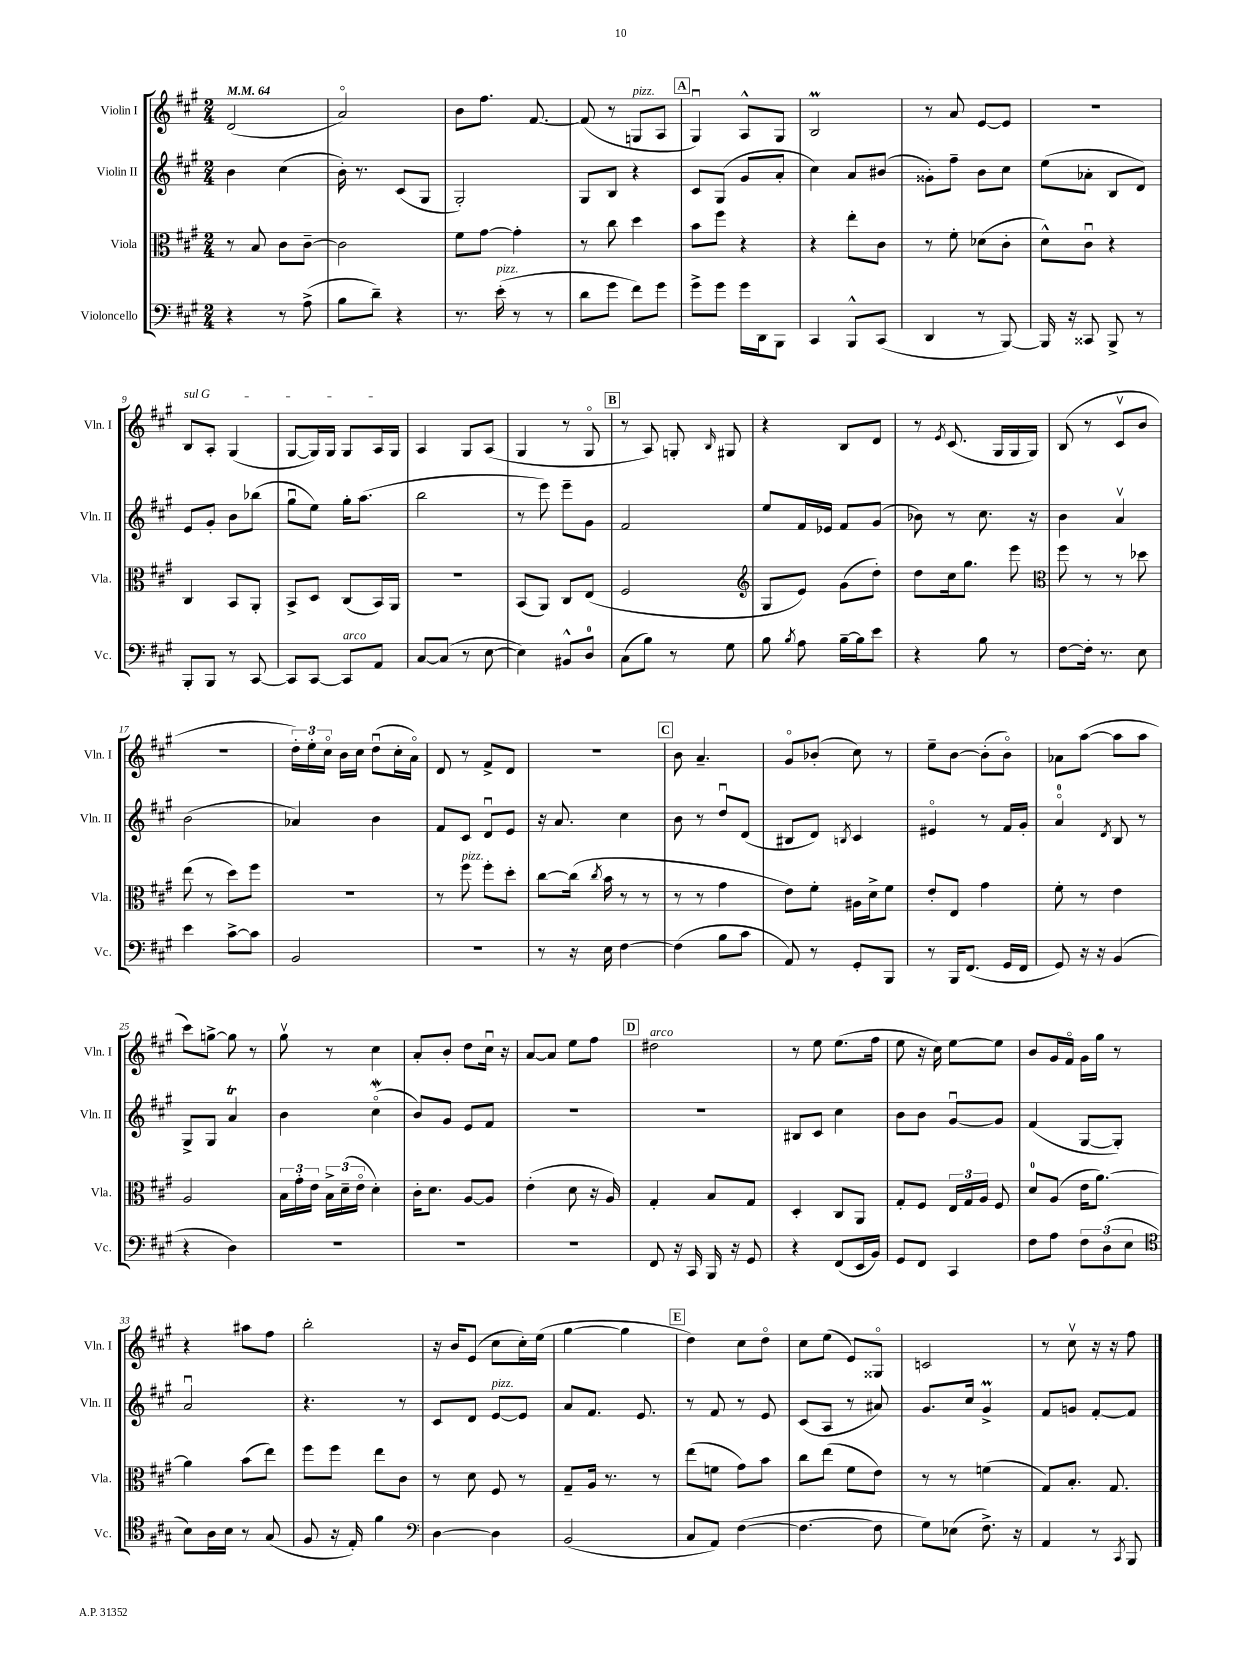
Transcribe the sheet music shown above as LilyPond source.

<<
\new StaffGroup <<
\new Staff = "s0" \with { instrumentName = "Violin I" shortInstrumentName = "Vln. I" } {
    \clef treble \key a \major \numericTimeSignature \time 2/4 \tempo 4 = 64
    \autoBeamOff d'2( |
    a'2\flageolet) |
    b'8[ fis''8.] fis'8.~ |
    fis'8( r8 g8[^\markup { \italic "pizz." } a8] |
    \mark \markup { \box "A" } gis4\downbow) a8[-^ gis8] |
    b2\prall |
    r8 a'8 e'8[~ e'8] |
    R2 |
    \once \override TextSpanner.bound-details.left.text = \markup { \italic "sul G" } b8[\startTextSpan a8]-. gis4( |
    gis8[~ gis16) gis16] gis8[ a16 gis16]\stopTextSpan |
    a4 gis8[ a8]( |
    gis4 r8 gis8\flageolet |
    \mark \markup { \box "B" } r8 a8) g8-. \grace { b16 } gis8 |
    r4 b8[ d'8] |
    r8 \acciaccatura { e'8 } cis'8.( gis16[ gis16 gis16]) |
    b8( r8 cis'8[\upbow b'8] |
    r2 |
    \tuplet 3/2 { d''16[-.) e''16-. cis''16]\flageolet } b'16[ cis''16] d''8[\downbow( cis''16-. a'16]\flageolet) |
    d'8 r8 fis'8[-> d'8] |
    r2 |
    \mark \markup { \box "C" } b'8 a'4.-- |
    gis'8[\flageolet bes'8]-.( cis''8) r8 |
    e''8[-- b'8]~ b'8[-.( b'8]\flageolet) |
    aes'8[ a''8]~( a''8[ a''8] |
    cis'''8[) g''8]~-> g''8 r8 |
    gis''8\upbow r8 cis''4 |
    a'8[-. b'8]-. d''8[ cis''16]\downbow r16 |
    a'8[~ a'8] e''8[ fis''8] |
    \mark \markup { \box "D" } dis''2^\markup { \italic "arco" } |
    r8 e''8 e''8.[( fis''16] |
    e''8 r16 cis''16) e''8[~ e''8] |
    b'8[ gis'16 fis'16]\flageolet gis'16[ gis''16] r8 |
    r4 ais''8[ fis''8] |
    b''2-. |
    r16 b'16[ e'8]( cis''8[ cis''16-.) e''16]( |
    gis''4~ gis''4 |
    \mark \markup { \box "E" } d''4) cis''8[ d''8]\flageolet |
    cis''8[ e''8]( e'8[) gisis8]\flageolet |
    c'2 |
    r8 cis''8\upbow r16 r16 fis''8 \bar "|." |
}
\new Staff = "s1" \with { instrumentName = "Violin II" shortInstrumentName = "Vln. II" } {
    \clef treble \key a \major \numericTimeSignature \time 2/4
    \autoBeamOff b'4 cis''4( |
    b'16-.) r8. cis'8[( gis8] |
    gis2-.) |
    gis8[ b8] r4 |
    \mark \markup { \box "A" } cis'8[ gis8]( gis'8[ a'8]-. |
    cis''4) a'8[ bis'8]( |
    gisis'8[-.) fis''8]-- b'8[ cis''8] |
    e''8[( aes'8]-. b8[ d'8]) |
    e'8[ gis'8]-. b'8[ bes''8]( |
    gis''8[\downbow e''8]) gis''16[-. a''8.]( |
    b''2 |
    r8 e'''8) e'''8[-- gis'8] |
    \mark \markup { \box "B" } fis'2 |
    e''8[ fis'16 ees'16] fis'8[ gis'8]( |
    bes'8) r8 cis''8. r16 |
    b'4 a'4\upbow |
    b'2( |
    aes'4) b'4 |
    fis'8[ cis'8] d'8[\downbow e'8] |
    r16 a'8. cis''4 |
    \mark \markup { \box "C" } b'8 r8 d''8[\downbow d'8]( |
    bis8[ d'8]) \acciaccatura { b8 } cis'4 |
    eis'4\flageolet r8 fis'16[ gis'16]-. |
    a'4-0\flageolet \acciaccatura { d'8 } b8 r8 |
    gis8[-> gis8] a'4\trill |
    b'4 cis''4\flageolet\mordent( |
    b'8[) gis'8] e'8[ fis'8] |
    R2 |
    \mark \markup { \box "D" } R2 |
    bis8[ cis'8] cis''4 |
    b'8[ b'8] gis'8[~\downbow gis'8] |
    fis'4( gis8[~ gis8]-.) |
    a'2\downbow |
    r4. r8 |
    cis'8[ d'8] e'8[~^\markup { \italic "pizz." } e'8] |
    a'8[ fis'8.] e'8. |
    \mark \markup { \box "E" } r8 fis'8 r8 e'8 |
    cis'8[( a8] r8 ais'8) |
    gis'8.[ cis''16] gis'4->\prall |
    fis'8[ g'8] fis'8[~-. fis'8] \bar "|." |
}
\new Staff = "s2" \with { instrumentName = "Viola" shortInstrumentName = "Vla." } {
    \clef alto \key a \major \numericTimeSignature \time 2/4
    \autoBeamOff r8 b8 cis'8[ cis'8]~-- |
    cis'2 |
    fis'8[ gis'8]~ gis'4-. |
    r8 cis''8 d''4 |
    \mark \markup { \box "A" } b'8[ fis''8] r4 |
    r4 e''8[-. cis'8] |
    r8 fis'8-. des'8[( cis'8]-. |
    d'8[-^) cis'8]\downbow r4 |
    cis4 b,8[ a,8]-. |
    b,8[-> d8] cis8[( b,16) a,16] |
    R2 |
    b,8[( a,8]) cis8[ e8]( |
    \mark \markup { \box "B" } fis2 |
    \clef treble gis8[ e'8]) gis'8[( d''8]-.) |
    d''8[ cis''16 gis''8.] e'''8 |
    \clef alto fis''8 r8 r8 des''8 |
    e''8( r8 d''8[) fis''8] |
    R2 |
    r8 fis''8^\markup { \italic "pizz." } fis''8[-. d''8]-. |
    cis''8[~ cis''16]( \acciaccatura { cis''8 } b'16 r8 r8 |
    \mark \markup { \box "C" } r8 r8 gis'4 |
    e'8[) fis'8]-. ais16[ d'16-> fis'8] |
    e'8[-. e8] gis'4 |
    fis'8-. r8 e'4 |
    a2 |
    \tuplet 3/2 { b16[ gis'16-. e'16] } \tuplet 3/2 { b16[-> d'16--( e'16]\flageolet } d'4-.) |
    cis'16[-. d'8.] a8[~ a8] |
    e'4-.( d'8 r16 a16) |
    \mark \markup { \box "D" } gis4-. b8[ gis8] |
    d4-. cis8[ a,8] |
    gis8[-. fis8] \tuplet 3/2 { e16[ gis16 a16] } fis8 |
    d'8[-0 a8]( e'16[ a'8.]~) |
    a'4 b'8[( e''8]) |
    fis''8[ fis''8] e''8[ cis'8] |
    r8 d'8 fis8 r8 |
    gis8[-- a16] r8. r8 |
    \mark \markup { \box "E" } e''8[( f'8] gis'8[) b'8] |
    cis''8[ e''8]( fis'8[ e'8]) |
    r8 r8 f'4( |
    gis8[) b8.]-. gis8. \bar "|." |
}
\new Staff = "s3" \with { instrumentName = "Violoncello" shortInstrumentName = "Vc." } {
    \clef bass \key a \major \numericTimeSignature \time 2/4
    \autoBeamOff r4 r8 a8->( |
    b8[ d'8]--) r4 |
    r8. e'16-.^\markup { \italic "pizz." }( r8 r8 |
    d'8[ gis'8] fis'8[) gis'8] |
    \mark \markup { \box "A" } gis'8[-> gis'8] gis'16[ d,16 b,,8] |
    cis,4 b,,8[-^ cis,8]( |
    d,4 r8 b,,8~) |
    b,,16 r16 cisis,8 b,,8-> r8 |
    b,,8[-. b,,8] r8 cis,8~ |
    cis,8[ cis,8]~ cis,8[^\markup { \italic "arco" } a,8] |
    cis8[~ cis8]( r8 e8~ |
    e4) bis,8[-^ d8]-0 |
    \mark \markup { \box "B" } cis8[( b8]) r8 gis8 |
    b8 \acciaccatura { b8 } a8 b16[~-- b16 e'8] |
    r4 b8 r8 |
    fis8[~ fis16]-. r8. e8 |
    e'4 cis'8[~-> cis'8] |
    b,2 |
    R2 |
    r8 r16 e16 fis4~ |
    \mark \markup { \box "C" } fis4( b8[ cis'8] |
    a,8) r8 gis,8[-. b,,8] |
    r8 b,,16[ fis,8.]( gis,16[ fis,16] |
    gis,8) r16 r16 b,4( |
    r4 d4) |
    R2 |
    R2 |
    R2 |
    \mark \markup { \box "D" } fis,8 r16 cis,16 b,,16 r16 gis,8 |
    r4 fis,8[( e,16 b,16]) |
    gis,8[ fis,8] cis,4 |
    fis8[ a8] \tuplet 3/2 { fis8[ d8( e8] } |
    \clef tenor b8[) a16 b16] r8 gis8( |
    fis8 r16 e16-.) fis'4 |
    \clef bass d4~ d4 |
    b,2( |
    \mark \markup { \box "E" } cis8[ a,8]) fis4~( |
    fis4.~ fis8 |
    gis8[) ees8]( fis8.->) r16 |
    a,4 r8 \acciaccatura { cis,8 } b,,8 \bar "|." |
}
>>
>>
